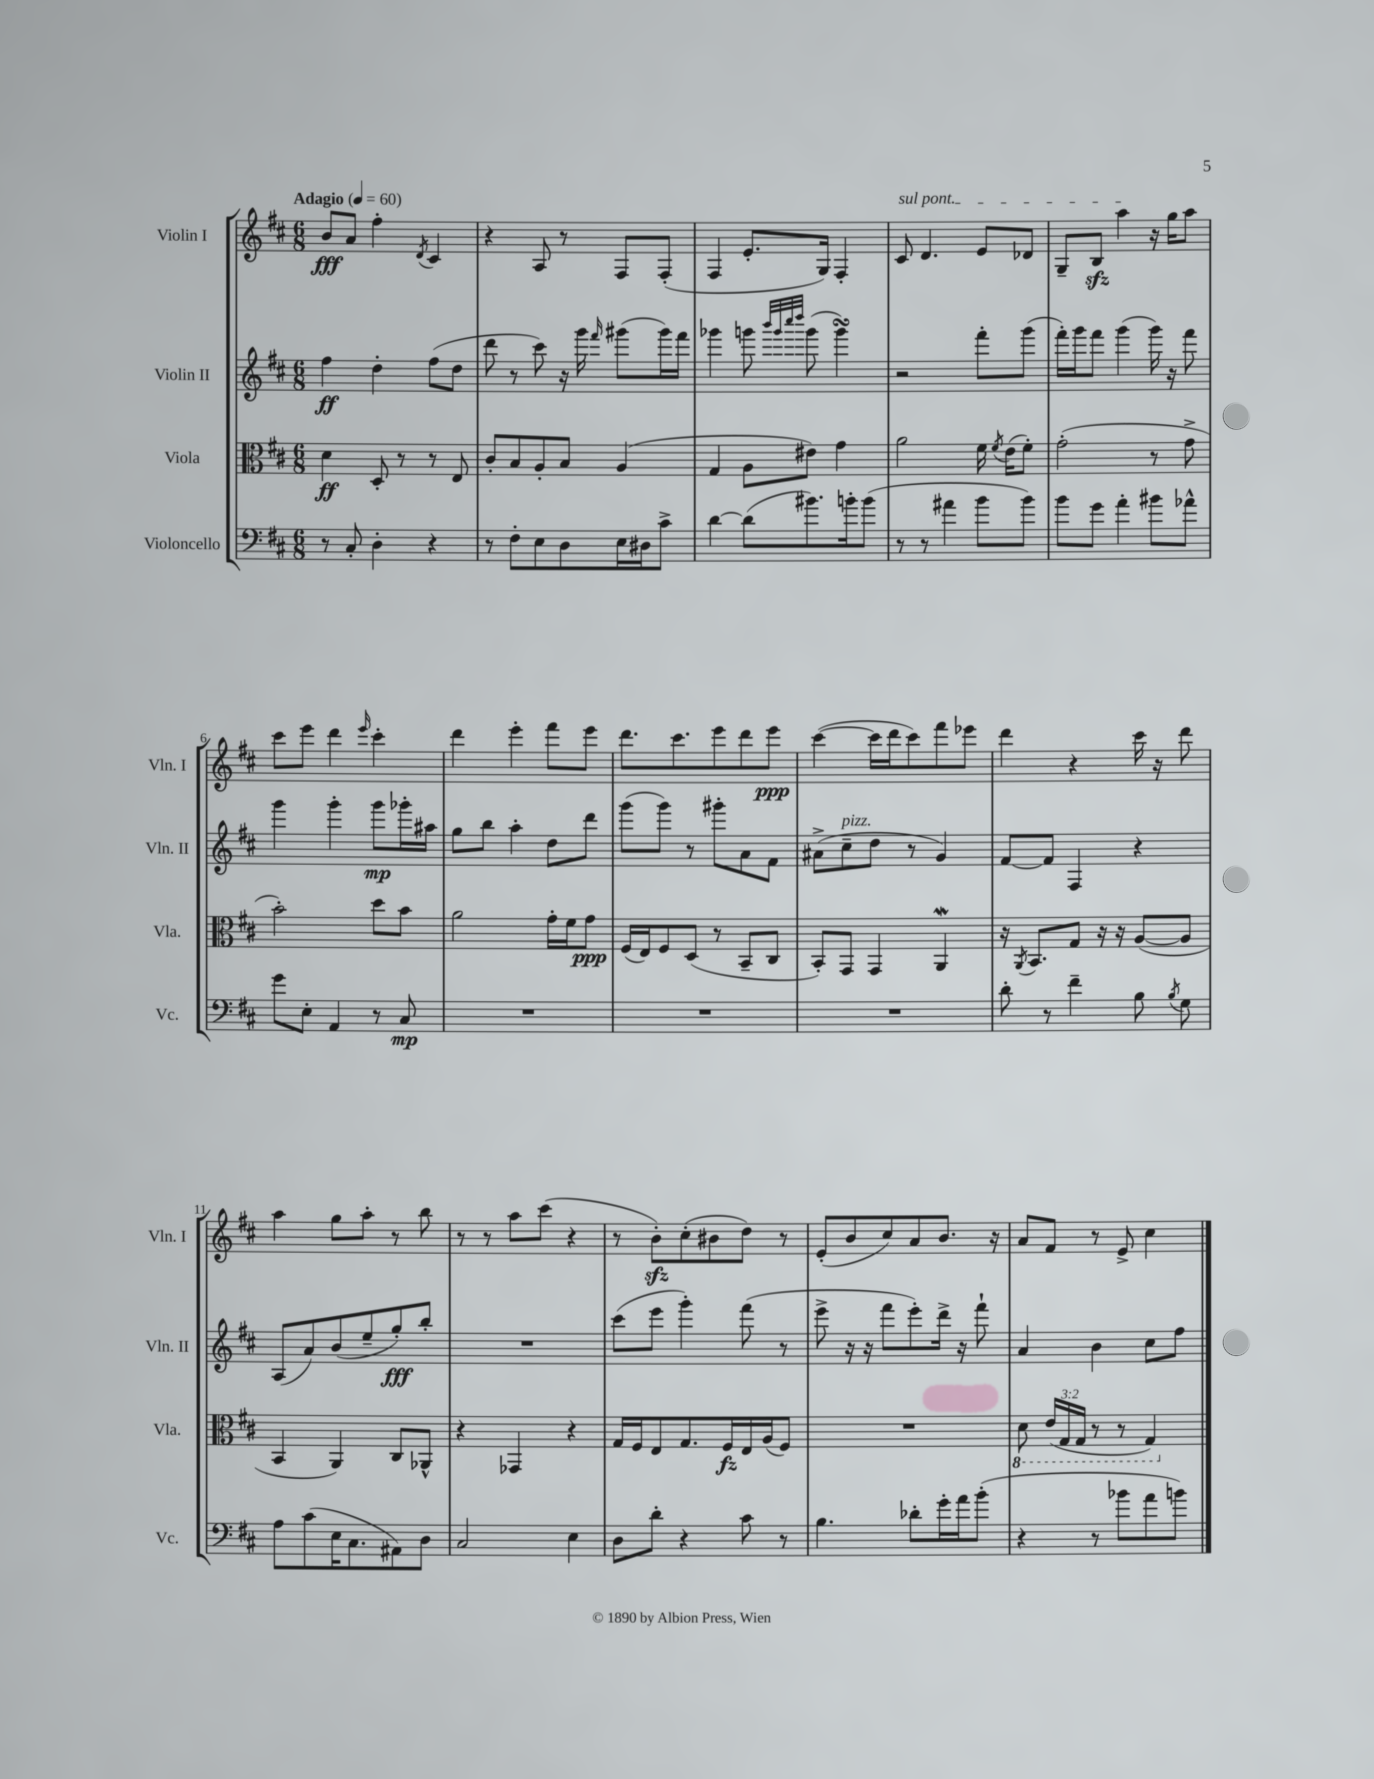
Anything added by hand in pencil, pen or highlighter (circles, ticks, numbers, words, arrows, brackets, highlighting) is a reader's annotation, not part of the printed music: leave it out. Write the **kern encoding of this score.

**kern	**dynam	**kern	**dynam	**kern	**dynam	**kern	**dynam
*part4	*part4	*part3	*part3	*part2	*part2	*part1	*part1
*staff4	*staff4	*staff3	*staff3	*staff2	*staff2	*staff1	*staff1
*I"Violoncello	*	*I"Viola	*	*I"Violin II	*	*I"Violin I	*
*I'Vc.	*	*I'Vla.	*	*I'Vln. II	*	*I'Vln. I	*
*clefF4	*	*clefC3	*	*clefG2	*	*clefG2	*
*k[f#c#]	*	*k[f#c#]	*	*k[f#c#]	*	*k[f#c#]	*
*M6/8	*	*M6/8	*	*M6/8	*	*M6/8	*
*MM60	*	*MM60	*	*MM60	*	*MM60	*
=1	=1	=1	=1	=1	=1	=1	=1
!	!	!	!	!	!	!LO:TX:a:B:t=Adagio	!
8r	.	4d\	ff	4ff#\	ff	8b/L	fff
8C#'/	.	.	.	.	.	8a/J	.
4D'\	.	8D'/	.	4dd'\	.	4ff#'\	.
.	.	8r	.	.	.	.	.
.	.	.	.	.	.	8qd/	.
4r	.	8r	.	(8ff#\L	.	4c#/	.
.	.	8E/	.	8dd\J	.	.	.
=2	=2	=2	=2	=2	=2	=2	=2
8r	.	8c#'/L	.	8ddd\	.	4r	.
8F#'\L	.	8B/	.	8r	.	.	.
8E\	.	8A'/	.	8ccc#\)	.	8A/	.
8D\	.	8B/J	.	16r	.	8r	.
.	.	.	.	16ggg\	.	.	.
.	.	.	.	16qqfff#/	.	.	.
16E\L	.	(4A/	.	(8ggg#X\L	.	8F#/L	.
16D#X\J	.	.	.	.	.	.	.
8c#^\J	.	.	.	16ggg#\L)	.	(8F#'/J	.
.	.	.	.	16fff#\JJ	.	.	.
=3	=3	=3	=3	=3	=3	=3	=3
[4d\	.	4G/	.	4ggg-X\	.	4F#/	.
(8d\L]	.	8A\L	.	8gggn\	.	8.e'/L	.
.	.	.	.	32qqbbb/LLL	.	.	.
.	.	.	.	32qqggg/	.	.	.
.	.	.	.	32qqcccc#/	.	.	.
.	.	.	.	32qqdddd/JJJ	.	.	.
8.b#X\)	.	8e#X\J)	.	(8ggg\	.	.	.
.	.	.	.	.	.	16G/Jk)	.
.	.	4g\	.	4gggsSSs\)	.	4F#'/	.
16bn'\k	.	.	.	.	.	.	.
(8b\J	.	.	.	.	.	.	.
=4	=4	=4	=4	=4	=4	=4	=4
!	!	!	!	!	!	!LO:TX:a:i:t=sul pont.	!
8r	.	2a\	.	2r	.	8c#/	.
8r	.	.	.	.	.	4.d/	.
4a#X\	.	.	.	.	.	.	.
8b\L	.	16f#\	.	8fff#'\L	.	8e/L	.
.	.	8qf#/	.	.	.	.	.
.	.	(16e\KL	.	.	.	.	.
8b\J)	.	8f#'\J)	.	(8ggg\J	.	8d-X/J	.
=5	=5	=5	=5	=5	=5	=5	=5
8b\L	.	(2g'\	.	16fff#'\LL)	.	8G~/L	.
.	.	.	.	16ggg\J	.	.	.
8g\J	.	.	.	8fff#\J	.	8Bzz/J	.
4a'\	.	.	.	(4ggg\	.	4aa\	.
8b#X\L	.	8r	.	16ggg\)	.	16r	.
.	.	.	.	16r	.	16gg\KL	.
8a-X^^\J	.	8g^\	.	8fff#\	.	8aa\J	.
!!LO:LB:g=z
=6	=6	=6	=6	=6	=6	=6	=6
8g\L	.	2b'\)	.	4ggg\	.	8ccc#\L	.
8E'\J	.	.	.	.	.	8eee\J	.
4AA/	.	.	.	4ggg'\	.	4ddd\	.
.	.	.	.	.	.	16qqeee/	.
8r	.	8dd\L	.	8ggg\L	mp	4ccc#'\	.
8C#/	mp	8b\J	.	16ggg-X'\L	.	.	.
.	.	.	.	16aa#X\JJ	.	.	.
=7	=7	=7	=7	=7	=7	=7	=7
2.r	.	2a\	.	8gg\L	.	4ddd\	.
.	.	.	.	8bb\J	.	.	.
.	.	.	.	4aa'\	.	4eee'\	.
.	.	16g'\LL	.	8dd\L	.	8fff#\L	.
.	.	16f#\J	.	.	.	.	.
.	.	8g\J	ppp	8ddd\J	.	8eee\J	.
=8	=8	=8	=8	=8	=8	=8	=8
2.r	.	(16F#/LL	.	(8ggg\L	.	8.ddd\L	.
.	.	16E/J)	.	.	.	.	.
.	.	8F#/	.	8ggg\J)	.	.	.
.	.	.	.	.	.	8.ccc#\	.
.	.	(8D/J	.	8r	.	.	.
.	.	8r	.	8ggg#X'\L	.	8eee\	.
.	.	8BB~/L	.	8a\	.	8ddd\	.
.	.	8C#/J	.	8f#\J	.	8eee\J	ppp
=9	=9	=9	=9	=9	=9	=9	=9
2.r	.	8BB'/L)	.	(8a#X^\L	.	([4ccc#\	.
!	!	!	!	!LO:TX:a:i:t=pizz.	!	!	!
.	.	8GG/J	.	8cc#~\	.	.	.
.	.	4GG/	.	8dd\J	.	16ccc#\LL]	.
.	.	.	.	.	.	16ddd\J	.
.	.	.	.	8r	.	8ccc#\)	.
.	.	4AAW/	.	4g/)	.	8fff#\	.
.	.	.	.	.	.	8eee-X\J	.
=10	=10	=10	=10	=10	=10	=10	=10
8d'\	.	16r	.	[8f#/L	.	4ddd\	.
.	.	8qAA/	.	.	.	.	.
.	.	8.BB/L	.	.	.	.	.
8r	.	.	.	8f#/J]	.	.	.
4f#~\	.	8G/J	.	4F#/	.	4r	.
.	.	16r	.	.	.	.	.
.	.	16r	.	.	.	.	.
8B\	.	([8A/L	.	4r	.	16ccc#\	.
.	.	.	.	.	.	16r	.
8qB/	.	.	.	.	.	.	.
8G\	.	8A/J]	.	.	.	8ddd\	.
!!LO:LB:g=z
=11	=11	=11	=11	=11	=11	=11	=11
8A\L	.	4BB/	.	(8A/L	.	4aa\	.
(8c#\	.	.	.	8a/)	.	.	.
16E\K	.	4AA/)	.	(8b/	.	8gg\L	.
8.C#\	.	.	.	.	.	.	.
.	.	.	.	8ee~/	.	8aa'\J	.
8AA#X\)	.	8C#/L	.	8gg'/)	fff	8r	.
8D\J	.	8AA-X^^/J	.	8bb'/J	.	8bb\	.
=12	=12	=12	=12	=12	=12	=12	=12
2C#/	.	4r	.	2.r	.	8r	.
.	.	.	.	.	.	8r	.
.	.	4GG-X/	.	.	.	8aa\L	.
.	.	.	.	.	.	(8ccc#\J	.
4E\	.	4r	.	.	.	4r	.
=13	=13	=13	=13	=13	=13	=13	=13
8D\L	.	16G/LL	.	(8ccc#\L	.	8r	.
.	.	16F#/J	.	.	.	.	.
8d'\J	.	8E/	.	8eee\J	.	8bzz'\L)	.
4r	.	8.G/	.	4ggg'\)	.	(8cc#'\	.
.	.	.	.	.	.	8b#X\	.
.	.	16F#/L	fz	.	.	.	.
8c#\	.	16E/	.	(8fff#\	.	8dd\J)	.
.	.	(16A/J	.	.	.	.	.
8r	.	8F#/J)	.	8r	.	8r	.
=14	=14	=14	=14	=14	=14	=14	=14
4.B\	.	2.r	.	8eee^\	.	(8e'/L	.
.	.	.	.	16r	.	8b/	.
.	.	.	.	16r	.	.	.
.	.	.	.	8fff#\L	.	8cc#/)	.
8d-X'\L	.	.	.	8eee'\)	.	8a/	.
16g'\L	.	.	.	16ddd^\Jk	.	8.b/J	.
16a\J	.	.	.	16r	.	.	.
(8b'\J	.	.	.	8fff#`\	.	.	.
.	.	.	.	.	.	16r	.
=15	=15	=15	=15	=15	=15	=15	=15
*	*	*8ba	*	*	*	*	*
4r	.	8D\	.	4a/	.	8a/L	.
.	.	(24E/LL	.	.	.	8f#/J	.
.	.	24GG/	.	.	.	.	.
.	.	24GG/JJ	.	.	.	.	.
8r	.	8r	.	4b\	.	8r	.
8b-X\L	.	8r	.	.	.	8e^/	.
8a\	.	4GG/)	.	8cc#\L	.	4cc#\	.
8bn\J)	.	.	.	8ff#\J	.	.	.
*	*	*X8ba	*	*	*	*	*
==	==	==	==	==	==	==	==
*-	*-	*-	*-	*-	*-	*-	*-
